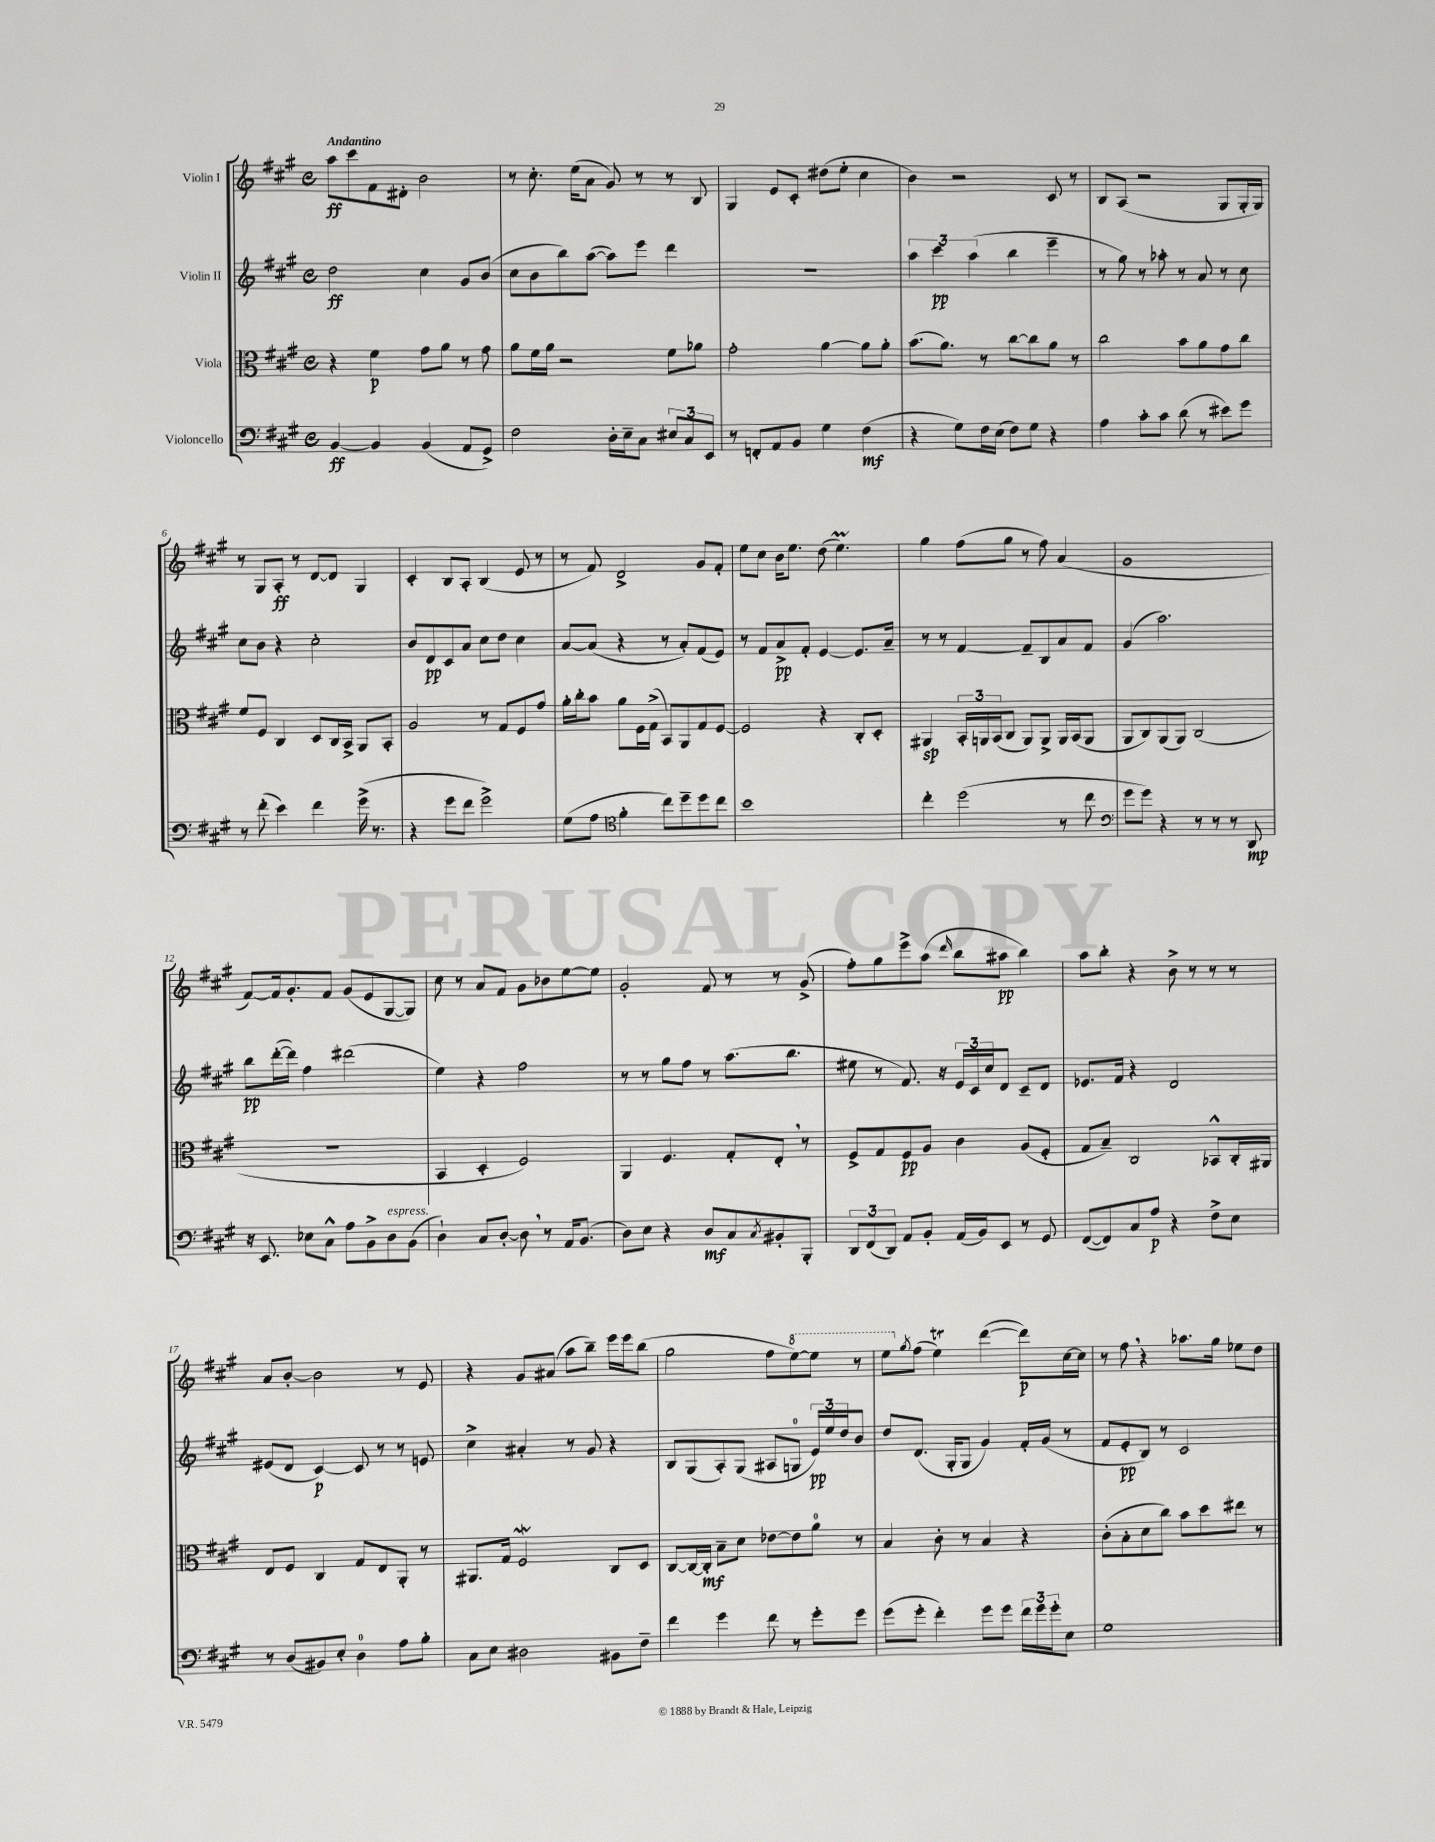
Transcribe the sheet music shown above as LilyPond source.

<<
\new StaffGroup <<
\new Staff = "s0" \with { instrumentName = "Violin I" } {
    \clef treble \key a \major \defaultTimeSignature \time 4/4 \tempo "Andantino"
    a''8\ff cis'''8 fis'8 dis'8-. b'2 |
    r8 cis''8.-. e''16( a'8 gis'8) r8 r8 b8 |
    gis4 e'8 cis'8-. dis''8( e''8-. cis''4 |
    b'4) r2 cis'8 r8 |
    b8 a8( r2 gis8 gis16-. gis16) |
    r8 gis8 a8-.\ff r8 d'8~ d'8 gis4 |
    cis'4-. b8 a8-. b4( e'8 r8 |
    r8 fis'8) d'2-> gis'8 fis'8-. |
    e''8 cis''8 b'16 e''8. d''8( e''4.\prall) |
    gis''4 fis''8( gis''8 r8 fis''8) a'4( |
    gis'1 |
    fis'8~) fis'16 gis'8.-. fis'8 gis'8( e'8 gis8~ gis8) |
    cis''8 r8 a'8 fis'8 gis'8 bes'8 e''8~ e''8 |
    gis'2-. fis'8 r8 r8 gis'8->( |
    fis''8-.) gis''8 e'''8-> a''8( \grace { d'''16 } b''8 ais''8\pp b''4) |
    a''8 b''8-. r4 b'8-> r8 r8 r8 |
    a'8 b'8~-. b'2 r8 e'8 |
    r4 gis'8 ais'8( a''8 b''8--) e'''16 e'''16 b''8( |
    gis''2 fis''8 \ottava #1 e'''8~) e'''8 r8 |
    e'''8 \ottava #0 \acciaccatura { gis''8 } fis''8( e''4\trill) d'''4~( d'''8\p) cis''16~ cis''16 |
    r8 fis''8 \breathe r4 aes''8. gis''16 ees''8 d''8 \bar "|." |
}
\new Staff = "s1" \with { instrumentName = "Violin II" } {
    \clef treble \key a \major \defaultTimeSignature \time 4/4
    d''2\ff cis''4 gis'8 b'8( |
    cis''8 b'8 b''8) a''8~( a''8) e'''8 d'''4 |
    R1 |
    \tuplet 3/2 { a''4 cis'''4\pp a''4( } b''4 e'''4-- |
    r8 gis''8) r8 aes''8-. r8 a'8 r8 cis''8 |
    cis''8 b'8 r4 cis''2-. |
    b'8 d'8\pp cis'8 a'8 cis''8 d''8 cis''4 |
    a'8~ a'8( r4 r8 a'8-.) fis'8( e'8) |
    r8 fis'8 a'8->\pp fis'8-. e'4~ e'8. a'16-- |
    r8 r8 fis'4~ fis'8-- b8 a'8 fis'8 |
    gis'4( a''2.) |
    b''8\pp d'''16~-.( d'''16) fis''4 dis'''2( |
    e''4) r4 fis''2 |
    r8 r8 gis''8 fis''8 r8 a''8.( b''8. |
    eis''8 r8 fis'8.) r16 \tuplet 3/2 { e'16 cis'16 cis''16 } d'8 cis'8-- d'8 |
    ees'8. fis'16 r4 d'2 |
    eis'8( d'8 cis'4~\p) cis'8 r8 r8 e'8 |
    cis''4-> ais'4-. r8 gis'8 r4 |
    b8 gis8( a8-.) gis8( ais8 g8-0 \tuplet 3/2 { e'16\pp) e''16 d''16 } b'8 |
    d''8 d'8.( gis16-. gis8 gis'4) fis'16-. gis'16( r8 |
    fis'8 e'8-.\pp b8) r8 cis'2 \bar "|." |
}
\new Staff = "s2" \with { instrumentName = "Viola" } {
    \clef alto \key a \major \defaultTimeSignature \time 4/4
    r4 fis'4\p gis'8 a'8 r8 gis'8 |
    a'8 fis'16 a'16 r2 fis'8 aes'8 |
    gis'2-. a'4~ a'8 a'8-. |
    b'8.( a'8.) r8 cis''8~ cis''8 a'8 r8 |
    cis''2 b'8 a'8 gis'8 cis''8 |
    fis'8 fis8 cis4 d8 cis16 b,16-> a,8 b,8-. |
    a2 r8 gis8 fis8 gis'8 |
    a'16-. cis''16-. b'8 a'8 fis16 gis16->( b,8) a,8 gis8 fis8~ |
    fis2 r4 cis8-. d8-. |
    ais,4\sp \tuplet 3/2 { b,16-. a,16 b,16( } cis8 a,8) a,8-> a,16 b,16( a,8 |
    a,8 cis8) a,8( a,8) cis2( |
    R1 |
    b,4 d4-. fis2) |
    a,4 fis4. gis8-. e8-. \breathe r8 |
    fis8-> gis8 fis8\pp a8 cis'4 a8( fis8-. |
    gis8 b8--) cis2 bes,8-^ cis16-. ais,16 |
    e8 fis8 cis4 gis8 e8 a,8-. r8 |
    ais,8. gis16 fis2\mordent cis8 d8 |
    cis8~ cis16~ cis16-.\mf b8-- d'8 ees'8~ ees'8 a'8-0 r8 |
    b4 cis'8-. r8 b4 r4 |
    cis'8-.( b8-. d'8 cis''8) b'8 d''8 eis''8 r8 \bar "|." |
}
\new Staff = "s3" \with { instrumentName = "Violoncello" } {
    \clef bass \key a \major \defaultTimeSignature \time 4/4
    b,4~\ff b,4 b,4( a,8 gis,8->) |
    fis2 d16-. e16-- cis8 \tuplet 3/2 { eis8 cis8 e,8 } |
    r8 f,8-. a,8 b,8 gis4 fis4\mf( |
    r4 gis8) fis16 e16( fis8) gis8 r4 |
    a4 cis'8-. cis'8 d'8( r8 eis'8) gis'8 |
    r8 fis'8-.( e'4) fis'4 gis'16->( r8. |
    r4 gis'8 fis'8 gis'2->) |
    gis8( a8 \clef tenor fis'4-. cis''8) d''8-- d''8 cis''8 |
    b'1 |
    cis''4-. d''2( r8 cis''8 |
    \clef bass gis'8 gis'8) r4 r8 r8 r8 d,8\mp |
    r16 e,8. ees8 cis8-^ a8 b,8-> d8^\markup { \italic "espress." } b,8( |
    d4-!) cis8 d8~-. d8 \breathe r8 a,16 b,8.( |
    d8) e8 r4 d8\mf cis8 \acciaccatura { cis8 } bis,8-. b,,8-. |
    \tuplet 3/2 { d,8 fis,8( d,8) } a,8 b,8-. a,16( b,16) e,8 r8 gis,8 |
    fis,8~( fis,8) cis8 a8\p r4 fis8-> e8 |
    r8 d8( bis,8) e8-. d4-0 a8 b8-. |
    cis8 e8 dis2 bis,8 fis8-- |
    fis'4 gis'4 fis'8 r8 gis'8-. gis'8 |
    gis'8( gis'8-. fis'4-.) gis'8 gis'8 \tuplet 3/2 { fis'16 gis'16 gis'16-. } e8 |
    gis1 \bar "|." |
}
>>
>>
